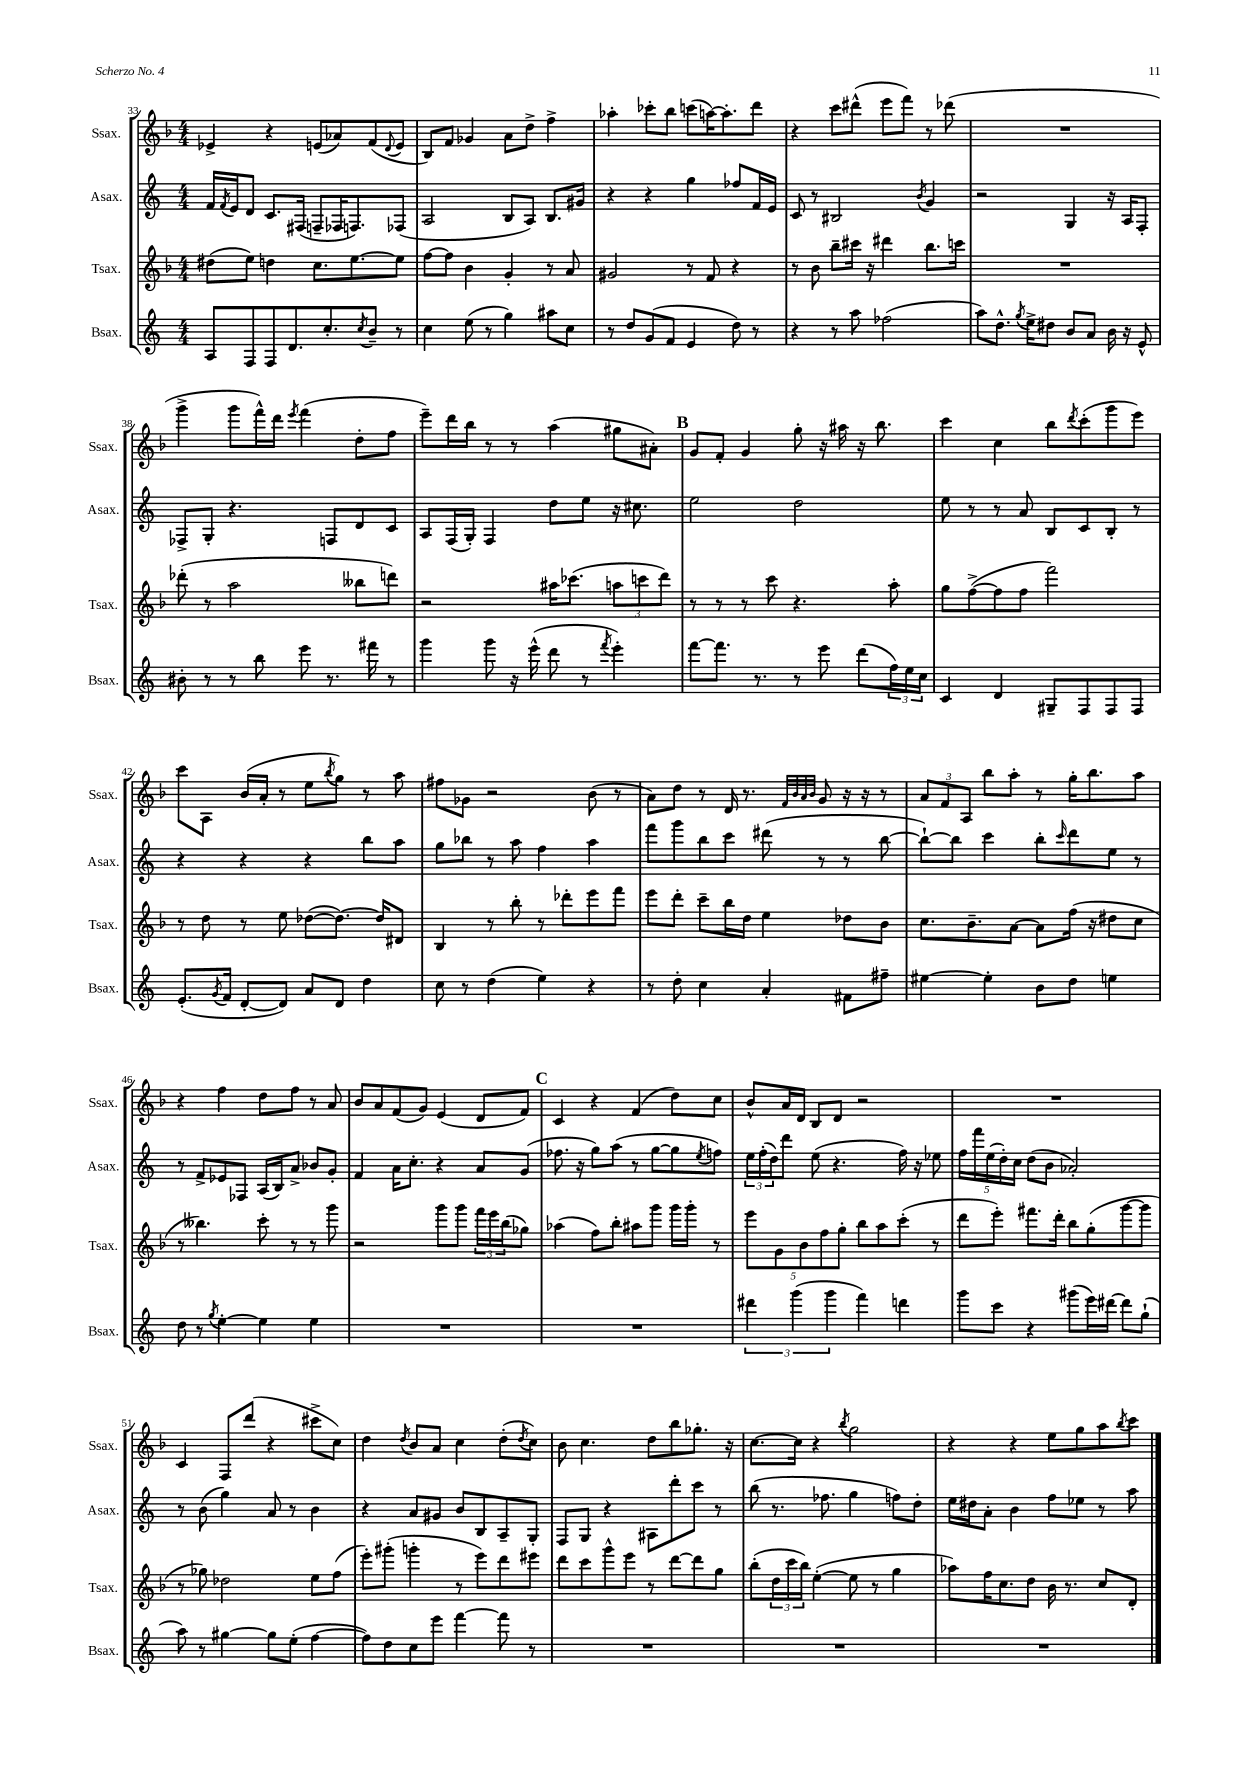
<<
\new StaffGroup <<
\new Staff = "s0" \with { instrumentName = "Ssax." shortInstrumentName = "Ssax." } {
    \clef treble \key f \major \numericTimeSignature \time 4/4
    ees'4-> r4 e'8( aes'8) f'8( \appoggiatura { d'8 } e'8 |
    bes8) f'8 ges'4 a'8 d''8-> f''4-> |
    aes''4-. ces'''8-. bes''8 c'''8( a''16~) a''8.-. d'''8 |
    r4 c'''8 dis'''8-^( e'''8 f'''8) r8 des'''8( |
    R1 |
    g'''4-> g'''8 f'''16-^) d'''16 \acciaccatura { e'''8 } f'''4( d''8-. f''8 |
    e'''8--) d'''16 bes''16 r8 r8 a''4( gis''8 ais'8-.) |
    \mark \markup { \bold "B" } g'8 f'8-. g'4 g''8-. r16 ais''16 r16 bes''8. |
    c'''4 c''4 bes''8 \acciaccatura { d'''8 } c'''8-.( g'''8 e'''8) |
    c'''8 a8 bes'16( a'16-. r8 e''8 \acciaccatura { bes''8 } g''8) r8 a''8 |
    fis''8 ges'8 r2 bes'8( r8 |
    a'8) d''8 r8 d'16 r8. \grace { f'32 bes'32 a'32 bes'32 } g'8 r16 r16 r8 |
    \tuplet 3/2 { a'8 f'8 a8 } bes''8 a''8-. r8 g''16-. bes''8. a''8 |
    r4 f''4 d''8 f''8 r8 a'8 |
    bes'8 a'8 f'8( g'8) e'4( d'8 f'8) |
    \mark \markup { \bold "C" } c'4 r4 f'4( d''8) c''8 |
    bes'8-^ a'16 d'16 bes8 d'8 r2 |
    R1 |
    c'4 f8 d'''8( r4 cis'''8-> c''8) |
    d''4 \acciaccatura { d''8 } bes'8 a'8 c''4 d''8-.( \acciaccatura { d''8 } c''8) |
    bes'8 c''4. d''8 bes''8 ges''8.-. r16 |
    c''8.~ c''16 r4 \acciaccatura { bes''8 } g''2 |
    r4 r4 e''8 g''8 a''8 \acciaccatura { bes''8 } c'''8 \bar "|." |
}
\new Staff = "s1" \with { instrumentName = "Asax." shortInstrumentName = "Asax." } {
    \clef treble \key c \major \numericTimeSignature \time 4/4
    f'16 \acciaccatura { f'8 } e'16 d'8 c'8. fis16( f8-- fes16 f8.) fes8( |
    a2 b8 a8) b8. gis'16 |
    r4 r4 g''4 fes''8 f'16 e'16 |
    c'8 r8 bis2 \acciaccatura { b'8 } g'4 |
    r2 g4 r16 a16 f8-. |
    fes8-> g8-. r4. f8 d'8 c'8 |
    a8 f16( g16-.) f4 d''8 e''8 r16 cis''8. |
    \mark \markup { \bold "B" } e''2 d''2 |
    e''8 r8 r8 a'8 b8 c'8 b8-. r8 |
    r4 r4 r4 b''8 a''8 |
    g''8 bes''8 r8 a''8 f''4 a''4 |
    f'''8 g'''8 b''8 c'''8 dis'''8( r8 r8 b''8~ |
    b''8~-!) b''8 c'''4 b''8-. \grace { c'''16 } d'''8 e''8 r8 |
    r8 f'8-> ees'8 fes8 a16( b16) a'8-> bes'8 g'8-. |
    f'4 a'16 c''8.-. r4 a'8 g'8( |
    \mark \markup { \bold "C" } fes''8. r16 g''8) a''8( r8 g''8~ g''8 \acciaccatura { e''8 } f''8) |
    \tuplet 3/2 { e''16 f''16-.( d''16) } d'''8 e''8( r4. f''16) r16 ees''8 |
    \tuplet 5/4 { f''16 f'''16 e''16( d''16-.) c''16 } d''8( b'8 aes'2-.) |
    r8 b'8( g''4) a'8 r8 b'4 |
    r4 a'8 gis'8 b'8 b8 a8-- g8-. |
    f8 g8 r4 ais8 d'''8-. c'''8 r8 |
    b''8( r8. fes''8. g''4 f''8) d''8-. |
    e''16 dis''16 a'8-. b'4 f''8 ees''8 r8 a''8 \bar "|." |
}
\new Staff = "s2" \with { instrumentName = "Tsax." shortInstrumentName = "Tsax." } {
    \clef treble \key f \major \numericTimeSignature \time 4/4
    dis''8( e''8) d''4 c''8. e''8.~ e''8 |
    f''8~ f''8 bes'4 g'4-. r8 a'8 |
    gis'2 r8 f'8 r4 |
    r8 bes'8 bes''8-- cis'''16 r16 dis'''4 bes''8. c'''16 |
    R1 |
    des'''8-.( r8 a''2 beses''8 d'''8) |
    r2 ais''16 ces'''8.( \tuplet 3/2 { a''8 c'''8 d'''8) } |
    \mark \markup { \bold "B" } r8 r8 r8 c'''8 r4. a''8-. |
    g''8 f''8~->( f''8 f''8 f'''2) |
    r8 d''8 r8 e''8 des''8~( des''8.~) des''16 dis'8 |
    bes4 r8 bes''8-. r8 des'''8-. e'''8 f'''8 |
    e'''8 d'''8-. c'''8-- bes''16 d''16 e''4 des''8 bes'8 |
    c''8. bes'8.-- a'8~ a'8 f''16( r16 dis''8 c''8 |
    r8 beses''4.) c'''8-. r8 r8 g'''8 |
    r2 g'''8 g'''8 \tuplet 3/2 { f'''16 e'''16 bes''16( } ges''8) |
    \mark \markup { \bold "C" } aes''4( f''8) bes''8-. ais''8 g'''8 g'''16 g'''16-. r8 |
    \tuplet 5/4 { e'''8 g'8 bes'8 f''8 g''8-. } bes''8 a''8 c'''8-.( r8 |
    d'''8 e'''8-.) fis'''8. d'''16-. bes''8 g''8-.( g'''8~ g'''8 |
    r8 ges''8) des''2 e''8 f''8( |
    e'''8-.) gis'''8-.( g'''4-. r8 e'''8) d'''8 eis'''8 |
    d'''8 c'''8 g'''8-^ e'''8 r8 d'''8~ d'''8 g''8 |
    bes''8-.( \tuplet 3/2 { d''16 c'''16 bes''16) } e''4~-.( e''8 r8 g''4 |
    aes''8) f''16 c''8. d''8 bes'16 r8. c''8 d'8-. \bar "|." |
}
\new Staff = "s3" \with { instrumentName = "Bsax." shortInstrumentName = "Bsax." } {
    \clef treble \key c \major \numericTimeSignature \time 4/4
    a8 f8 f8 d'8. c''8.-. \acciaccatura { c''8 } b'8-- r8 |
    c''4 e''8( r8 g''4) ais''8 c''8 |
    r8 d''8 g'8( f'8 e'4 d''8) r8 |
    r4 r8 a''8 fes''2( |
    a''8) d''8.-^ \acciaccatura { g''8 } e''16-> dis''8 b'8 a'8 b'16 r16 e'8-^ |
    bis'8-. r8 r8 b''8 e'''8 r8. fis'''16 r8 |
    g'''4 g'''8 r16 e'''16-^( d'''8 r8 \acciaccatura { f'''8 } e'''4-.) |
    \mark \markup { \bold "B" } f'''8~ f'''8. r8. r8 e'''8 d'''8( \tuplet 3/2 { f''16) e''16 c''16 } |
    c'4 d'4 gis8-- f8 f8 f8 |
    e'8.-.( \acciaccatura { g'8 } f'16 d'8~-. d'8) a'8 d'8 d''4 |
    c''8 r8 d''4( e''4) r4 |
    r8 d''8-. c''4 a'4-. fis'8 fis''8-- |
    eis''4~ eis''4-. b'8 d''8 e''4 |
    d''8 r8 \acciaccatura { g''8 } e''4~-. e''4 e''4 |
    R1 |
    \mark \markup { \bold "C" } R1 |
    \tuplet 3/2 { dis'''4 g'''4( g'''4 } f'''4) d'''4 |
    g'''8 c'''8 r4 gis'''8( e'''16) dis'''16~ dis'''8 g''8-!( |
    a''8) r8 gis''4~ gis''8 e''8-.( f''4~ |
    f''8) d''8 c''8 e'''8 f'''4~ f'''8 r8 |
    R1 |
    R1 |
    R1 \bar "|." |
}
>>
>>
\layout { \context { \Score currentBarNumber = #33 } }
